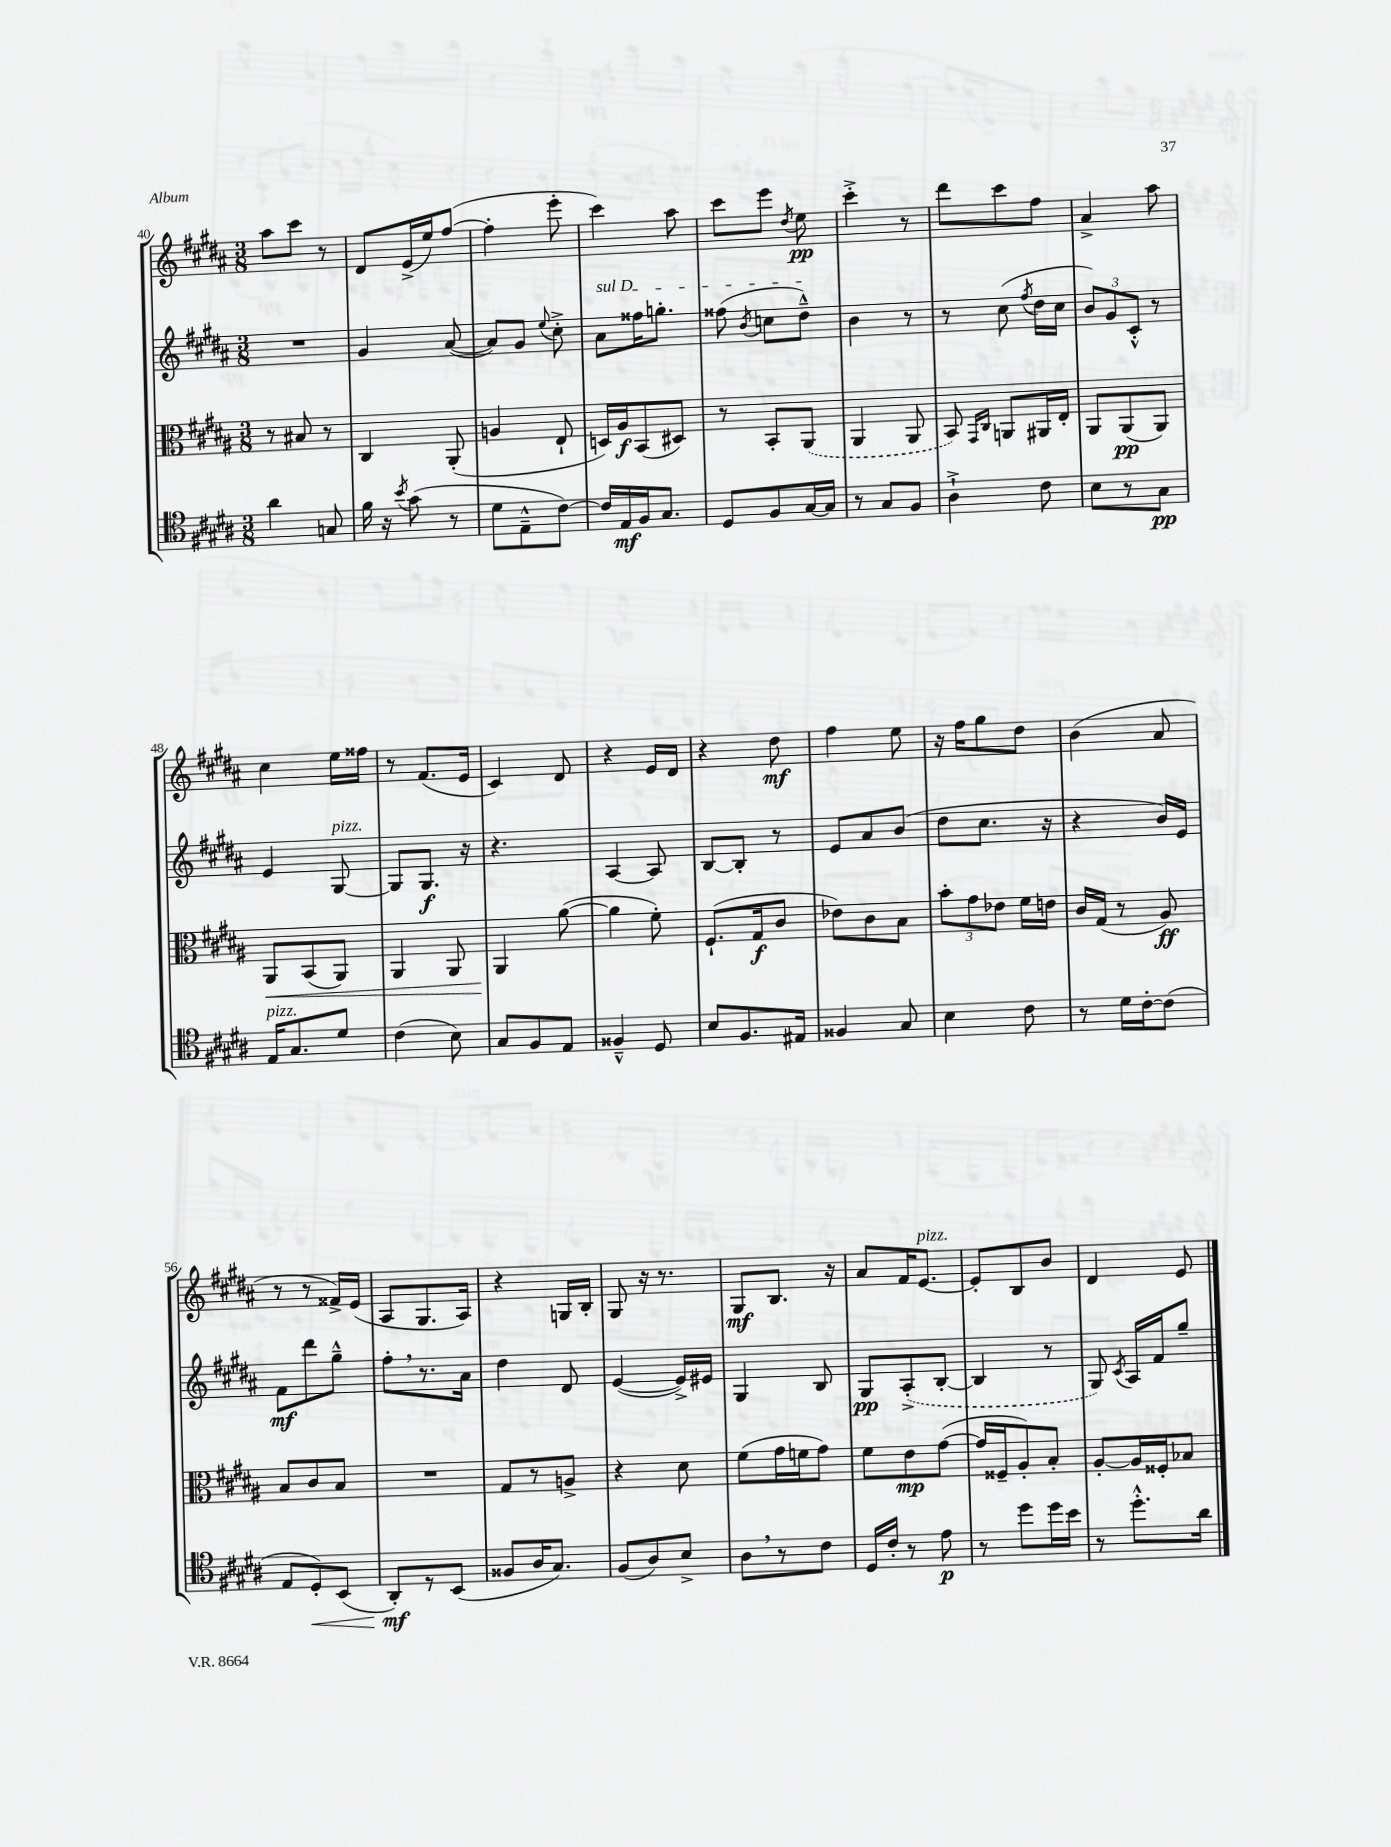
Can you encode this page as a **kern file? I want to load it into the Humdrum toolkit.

**kern	**kern	**kern	**kern
*staff4	*staff3	*staff2	*staff1
*clefC4	*clefC3	*clefG2	*clefG2
*k[f#c#g#d#a#]	*k[f#c#g#d#a#]	*k[f#c#g#d#a#]	*k[f#c#g#d#a#]
*M3/8	*M3/8	*M3/8	*M3/8
4a#	8r	4.r	8aa#
.	8B#	.	8ccc#
8G	8r	.	8r
=	=	=	=
16f#	4C#	4g#	8d#
16r	.	.	.
8qb	.	.	.
(8g#	.	.	(16e^
.	.	.	16ee)
8r	(8AA#'	([8a#	([8ff#
=	=	=	=
8d#	4A	8a#])	4ff#']
8E~^^	.	8g#	.
.	.	8qqee	.
[8c#)	8E`	8cc#'^	8eee'
=	=	=	=
16c#]	16D)	8a#	4ccc#)
16E	16A#	.	.
16F#	(8BB	16ff##	.
8.G#	.	8.gg'	.
.	8D#)	.	8aa#
=	=	=	=
8D#	8r	(8ff##	8ccc#
.	.	8qb	.
8F#	8BB'	8cc	8eee
.	.	.	8qdd#
[16G#	(8AA#	8dd#~^^)	8ee
16G#]	.	.	.
=	=	=	=
8r	4AA#	4b	4ccc#'^
8G#	.	.	.
8F#	8AA#	8r	8r
=	=	=	=
4A#`^	8BB)	8r	8ddd#
.	16qqGG#	.	.
.	16qqC#	.	.
.	8AA	(8cc#	8ccc#
.	.	8qff#	.
8c#	16AA#	16dd#	8ff#
.	16E'	16cc#	.
=	=	=	=
8B	8AA#	12b)	4a#^
.	.	12g#	.
8r	(8AA#	.	.
.	.	12c#'^^	.
8G#	8AA#)	8r	8aa#
=	=	=	=
16E	8AA#	4e	4cc#
8.G#	.	.	.
.	(8BB	.	.
8d#	8AA#)	[8G#	16ee
.	.	.	16ff##
=	=	=	=
(4c#	4AA#	8G#]	8r
.	.	8.G#	(8.f#
8B)	8AA#	.	.
.	.	16r	16e
=	=	=	=
8G#	4AA#	4.r	4c#)
8F#	.	.	.
8E	([8a#	.	8d#
=	=	=	=
4F##~^^	4a#]	[4A#	4r
8D#	8f#')	8A#]	16e
.	.	.	16d#
=	=	=	=
8B	(8.F#`	[8B	4r
8.F#	.	8B']	.
.	16G#	.	.
.	8c#	8r	8dd#
16E#	.	.	.
=	=	=	=
4F##	8e-)	8e	4ff#
.	8c#	8a#	.
8G#	8B	(8b	8ee
=	=	=	=
4B	12b'	8dd#	16r
.	.	.	16ff#
.	12g#	.	.
.	.	8.cc#	8gg#
.	12e-	.	.
8c#	16f#	.	8dd#
.	16e	16r	.
=	=	=	=
8r	16c#	4r	(4b
.	(16G#	.	.
16d#	8r	.	.
[16c#'	.	.	.
(8c#]	8A#)	16b)	8a#
.	.	16e	.
=	=	=	=
8E	8B	8f#	8r
8D#')	8c#	8ddd#	8r
(8BB	8B	8gg#~^^	16f##^)
.	.	.	(16e
=	=	=	=
8AA#')	4.r	8ff#'	8A#
8r	.	8.r	8.G#
(8BB	.	.	.
.	.	16a#	16A#)
=	=	=	=
8F##	8G#	4dd#	4r
16A#	8r	.	.
8.G#)	.	.	.
.	8A^	8d#	16G
.	.	.	16B'
=	=	=	=
(8F#	4r	([4e	8G#
8A#)	.	.	16r
.	.	.	8.r
8B^	8d#	16e^])	.
.	.	16e#	.
=	=	=	=
8A#	(8f#	4G#	8G#
8r	16g#	.	8.B
.	16f	.	.
8c#	8g#)	8B	.
.	.	.	16r
=	=	=	=
16D#	8f#	8G#	8a#
16c#'	.	.	.
8r	8e	(8A#'^	16f#
.	.	.	[8.e
8e	([8g#	[8B'	.
=	=	=	=
8r	16g#]	4B]	8e']
.	16F##~	.	.
8dd#	8A#')	.	8B
16dd#	8B'	8r	8b
16b	.	.	.
=	=	=	=
8r	[8A#'	8G#)	4d#
.	.	8qc#	.
8.dd#'^^	16A#]	16A#	.
.	16F##'	16f#	.
.	8B-	8gg#~	8e
16a#	.	.	.
==	==	==	==
*-	*-	*-	*-
